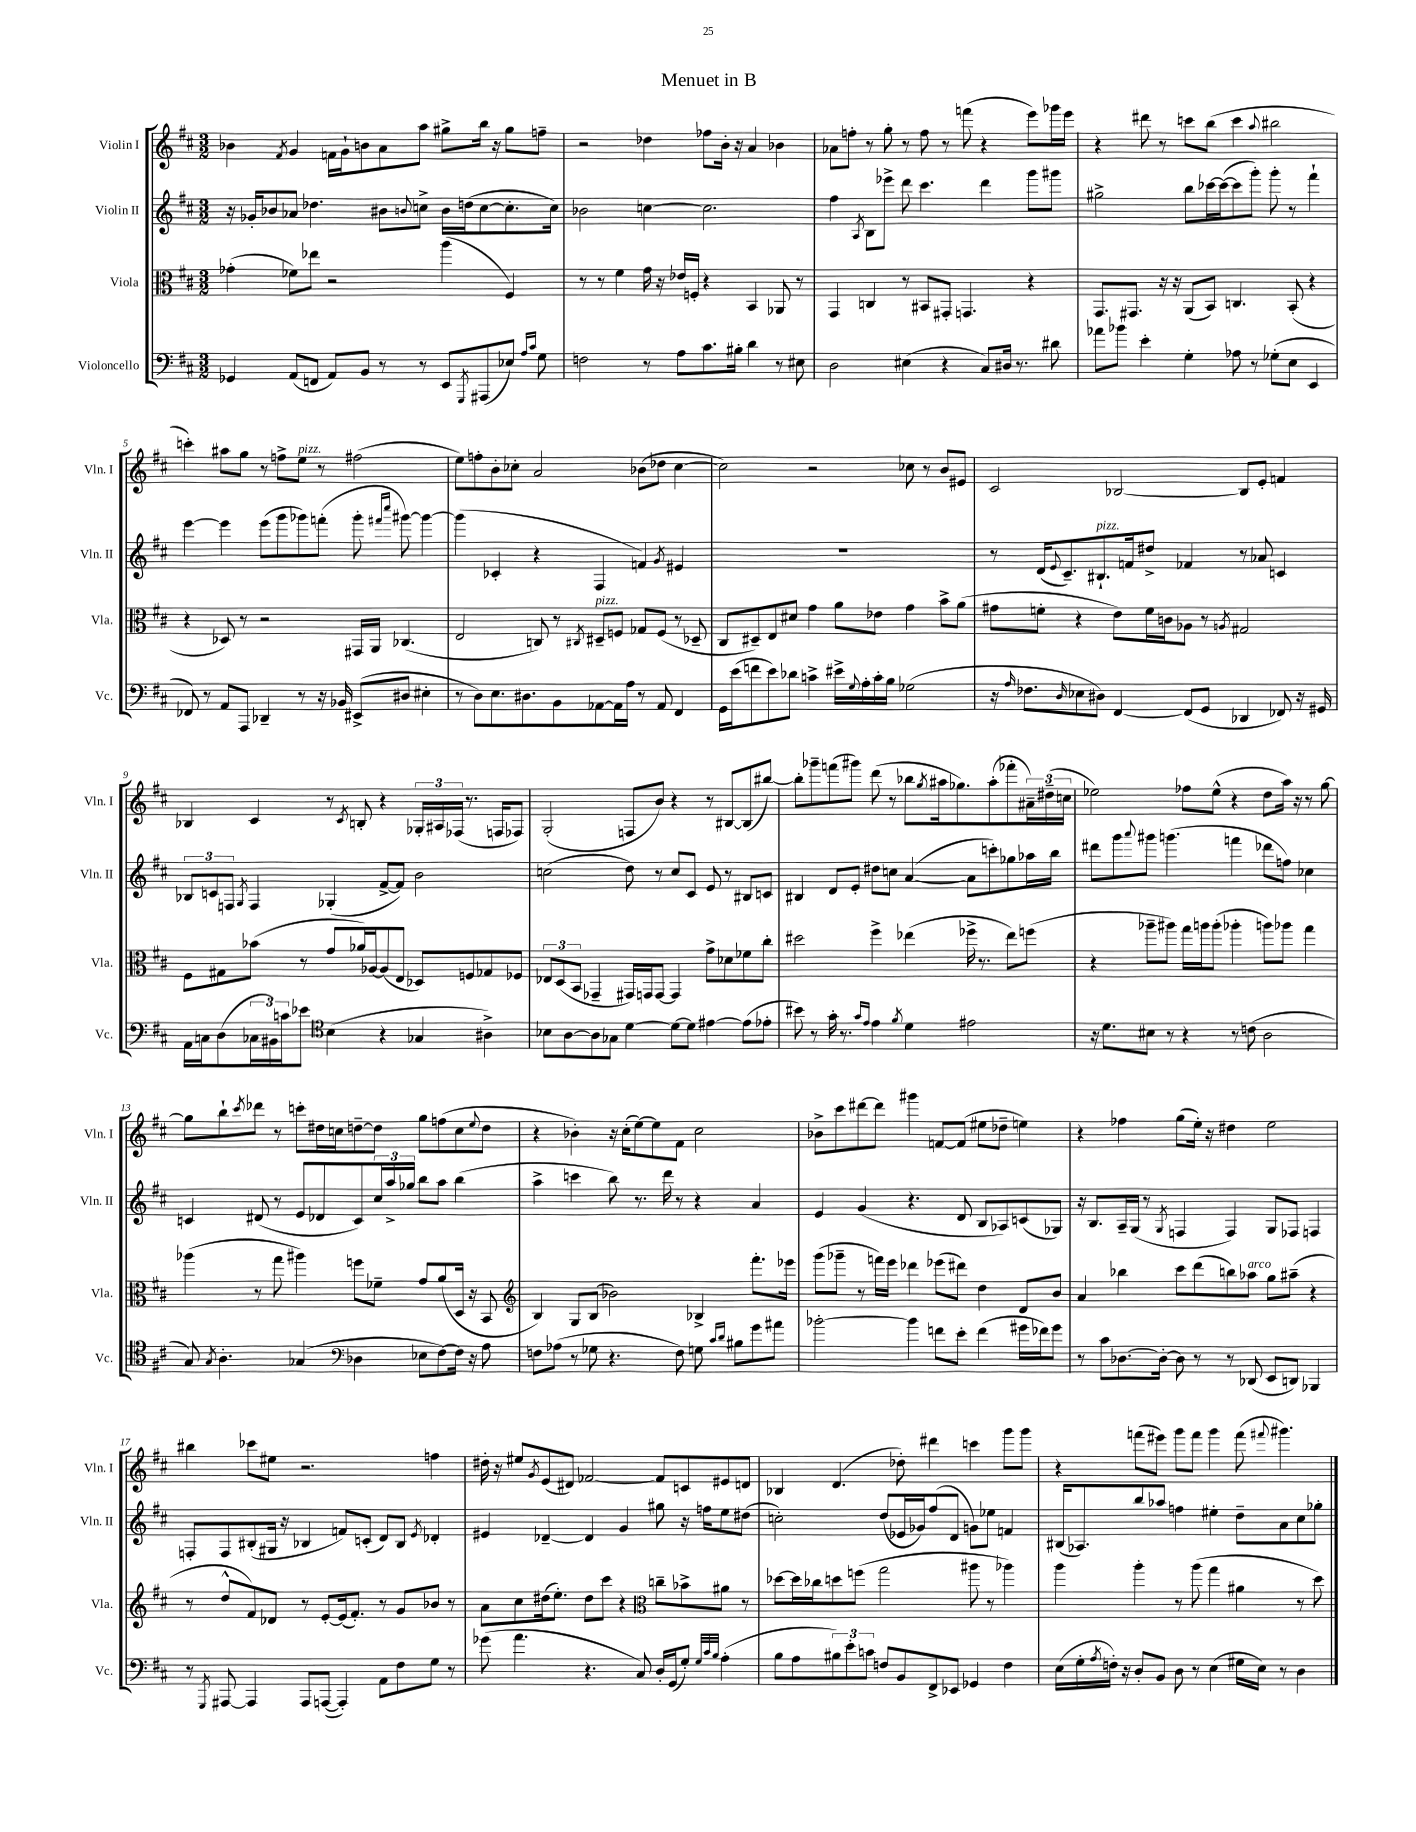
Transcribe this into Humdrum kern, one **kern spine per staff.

**kern	**kern	**kern	**kern
*staff4	*staff3	*staff2	*staff1
*clefF4	*clefC3	*clefG2	*clefG2
*k[f#c#]	*k[f#c#]	*k[f#c#]	*k[f#c#]
*M3/2	*M3/2	*M3/2	*M3/2
4GG-/	(4g-'\	16r	4b-\
.	.	16g-'/LK	.
.	.	8b-/	.
.	.	.	8qf#/
(8AA/L	8f-\L)	8a-/J	4g/
8FF/J	8ee-\J	4.dd-\	.
8AA/L)	2r	.	16f\LL
.	.	.	16g`\J
8BB/J	.	.	8b\
8r	.	8b#\L	8a\
.	.	8qqb/	.
8r	.	8cc^\J	8aa\J
8EE/L	(4aa\	16b\LL	8gg#^\L
.	.	(16dd\J	.
8qGGG/	.	.	.
(8AAA#/	.	[8cc\	16bb\Jk
.	.	.	16r
8E-/J)	4F#/)	8.cc'\]	8gg#\L
16qqA/LL	.	.	.
16qqc#/JJ	.	.	.
8G\	.	.	8ff~\J
.	.	16cc\Jk)	.
=	=	=	=
2F\	8r	2b-\	2r
.	8r	.	.
.	4f#\	.	.
8r	16g\	[4cc\	4dd-\
.	16r	.	.
8A\L	16e-/LL	.	.
.	16F'/JJ	.	.
8.c#\	4r	2.cc\]	8ff-\L
.	.	.	16b'\Jk
16B#'\Jk	.	.	16r
4d\	4BB/	.	4a/
8r	8AA-/	.	4b-\
8E#\	8r	.	.
=	=	=	=
2D\	4GG/	4ff#\	8a-\L
.	.	.	8ff'\J
.	.	8qA/	.
.	4C/	8B\L	8r
.	.	8eee-^\J	8gg'\
(4E#\	8r	8ddd\	8r
.	8BB#/L	4.ccc#\	8ff\
4r	8GG#'/J	.	8r
.	4.GG/	.	(8fff\
8C#/L)	.	4ddd\	4r
16D#/Jk	.	.	.
8.r	.	.	.
.	4r	8ggg\L	8eee\L)
8d#\	.	8ggg#\J	16ggg-\L
.	.	.	16eee\JJ
=	=	=	=
8a-\L	8.GG/L	2gg#^\	4r
8b-\J	.	.	.
.	8.GG#/J	.	.
4e'\	.	.	8ddd#\
.	16r	.	8r
.	16r	.	.
4G'\	(8AA/L	8bb\L	8ccc\L
.	8BB/J)	[16ccc-\L	(8bb\J
.	.	(16ccc-\_J	.
8A-\	4.C/	8ccc-\]	4ccc\
8r	.	8ggg'\J)	.
.	.	.	8qqaa/
(8G-'\L	.	8ggg'\	2bb#\
8E\J	(8BB'/	8r	.
4EE/	4r	4fff#`\	.
=	=	=	=
8FF-/)	4r	[4eee\	4ccc'\)
8r	.	.	.
8AA/L	8D-/)	4eee\]	8aa#\L
8AAA/J	8r	.	8gg\J
4DD-~/	2r	(8eee\L	8r
.	.	8ggg\	8ff^\L
8r	.	8ggg-\)	8ee\J
16r	.	(8fff'\J	8r
16BB-/	.	.	.
(8EE#^/L	16GG#/LL	8ggg-'\	(2ff#\
.	16AA/JJ	.	.
.	.	16qqfff#/LL	.
.	.	16qqcccc#/JJ	.
8D#/J	(4.C-/	[8ggg#\)	.
4E#'\	.	4ggg#\_	.
=	=	=	=
8r	2E/	(4ggg#\]	8ee\L)
8D\L)	.	.	8ff'\
8.E\	.	4c-'/	8b'\
.	.	.	8cc-'\J
8.D#\	.	.	.
.	8C/)	4r	2a/
8BB\	8r	.	.
.	8qC#/	.	.
[8AA-\	8D#~/L	4F#/	.
16AA-\]L	8F/J	.	.
16A\JJ	.	.	.
8r	8G-/L	4f/)	(8b-\L
8AA-/	(8F/J	.	8dd-\J
.	.	8qg/	.
4FF#/	8r	4e#/	[4cc-\
.	8D-~/	.	.
=	=	=	=
16GG\LL	8C#/L	1.r	2cc-\])
(16e\J	.	.	.
8f\	8D#~/)	.	.
8e\)	8E/	.	.
8d-\J	8d#/J	.	.
4c^\	4g\	.	2r
16e#^\LL	8a\L	.	.
8qqG/	.	.	.
16A'\	.	.	.
16c'\	8e-\J	.	.
16B\JJ	.	.	.
(2G-\	4g\	.	8cc-\
.	.	.	8r
.	8b^\L	.	8b/L
.	(8a\J	.	8e#/J
=	=	=	=
16r	8g#\L	8r	2c#/
16qqA/	.	.	.
8.F-\L	.	.	.
.	8f'\J	(16d/LK	.
.	.	8qqe/	.
.	.	8.c#~/)	.
16qqD/	.	.	.
8E-\	4r	.	.
8D#\J)	.	8.B#`/	.
[4FF#/	8e\L)	.	[2B-/
.	.	16f/k	.
.	16f\L	8dd#^/J	.
.	16c\J	.	.
(8FF#/]L	8A-\J	4f-/	.
8GG/J	8r	.	.
.	8qA/	.	.
4DD-/	2G#/	8r	8B-/]L
.	.	8a-/	8e'/J
8FF-/)	.	4c/	4f/
16r	.	.	.
16GG#/	.	.	.
=	=	=	=
16AA\LL	8F#\L	12B-/L	4B-/
16C\J	.	.	.
.	.	12c/	.
(8D\	8G#\	.	.
.	.	12F/J	.
.	.	8qG/	.
24C-\L	(8b-\J	4F/	4c#/
24BB#\)	.	.	.
24c\J	.	.	.
8e-\J	8r	.	.
*clefC4	*	*	*
(4B\	8g/L	(4G-'/	8r
.	.	.	8qc#/
.	16a-/L)	.	8B'/
.	[16A-/J	.	.
4r	(8A-/]	[8f#^/L	4r
.	8E/J	8f#/]J)	.
4G-/	8D-/L)	2b\	24G-'/LL
.	.	.	24A#/
.	.	.	(24F-/JJ
.	8F/	.	8.r
4A#^\)	8G-/	.	.
.	.	.	16F/LK
.	8F-/J	.	8F-/J)
=	=	=	=
8B-\L	12E-/L	(2cc\	(2G'/
.	(12D/	.	.
[8A\	.	.	.
.	12BB/J	.	.
8A\]	4GG-~/	.	.
8G-\J	.	.	.
[4d\	16GG#/LL)	8dd\)	8F/L
.	16GG/J	.	.
.	[8GG/J	8r	8b/J)
8d\_L	4GG/]	8cc/L	4r
8d\]J	.	8c#/J	.
[4e#\	8g^\L	8e/	8r
.	8d-\	8r	[8B#/L
(8e#\]L	8f-\	8B#/L	(8B#/]
8e-'\J	8cc#'\J	8c/J	[8bb#/J)
=	=	=	=
8b#\)	2dd#\	4B#/	8bb#'\]L
8r	.	.	8ggg-~\
16g'\	.	8d/L	(8fff\
8.r	.	.	.
.	.	8e'/J	8ggg#\J)
16qqg/LL	.	.	.
16qqe/JJ	.	.	.
4e\	4ff#^\	8dd#\L	(8ddd\
.	.	8cc\J	8r
8qf#/	.	.	.
4d\	(4ee-\	([4a/	8bb-\L
.	.	.	8qgg/
.	.	.	16aa#\k
.	.	.	8.gg-\)
2e#\	16ff-^\	8a\]L	.
.	8.r	.	.
.	.	8ccc'\)	(8aa#'\
.	8ee-\L)	8gg-\	8fff-'\
.	(8ff\J	16aa-\L	24a#~\L)
.	.	.	(24dd#~\
.	.	16bb\JJ	.
.	.	.	24cc\JJ
=	=	=	=
16r	4r	8ddd#\L	2ee-\)
8.d\L	.	.	.
.	.	8ggg\	.
.	.	8qqaaa/	.
8B#\J	8aa-~\L	8ggg#\J	.
8r	8aa#\J)	(4.ggg\	.
4r	16gg\LL	.	8ff-\L
.	16aa\J	.	.
.	(8aa'\J	.	(8ee-^^\J
8r	4aa-'\	4fff\	4r
(8c\	.	.	.
2A\	8aa\L)	8ddd-\L	8dd\L
.	8aa-\J	8ff\J)	16aa\Jk)
.	.	.	16r
.	4gg\	4cc-\	8r
.	.	.	[8gg\
=	=	=	=
8G/)	(4aa-\	4c/	8gg\]L
8qG/	.	.	.
4.A'\	.	.	8bb`\
.	.	.	8qccc#/
.	8r	(8d#/	8ddd-\J
.	8gg\	8r	8r
(4G-/	4aa#\)	8e/L	8ccc'\L
.	.	8d-/	16dd#\L
.	.	.	16cc\J
*clefF4	*	*	*
4D-\	8ff\L	8c/)	[8dd~\
.	8f-~\J	24cc#/L	8dd\]J
.	.	24aa^/	.
.	.	24gg-/JJ	.
8E-\L	8g/L	8bb\L	8gg\L
[8F#\)	(8a/	8aa\J	(8ff\
16F#\]Jk	16D/Jk	(4bb\	8cc\
16r	16r	.	.
.	.	.	8qqee/
8A\	8BB/	.	8dd\J
=	=	=	=
*	*clefG2	*	*
8F\L	4B/)	4aa^\	4r
(8A-\J	.	.	.
8r	8G/L	4ccc\	4b-'\)
8G-\	(8B/J	.	.
4.r	2b-\)	8bb\)	16r
.	.	.	(16cc#'\LK
.	.	8.r	[8ee\)
.	.	.	8ee\]
.	.	16ddd\	.
8F\)	.	8r	8f#\J
8G\	4B-^/	4r	2cc#\
16qqc#/LL	.	.	.
16qqd/JJ	.	.	.
8B#\L	.	.	.
8g\	8.fff#'\L	4a/	.
8a#\J	.	.	.
.	16eee-\Jk	.	.
=	=	=	=
[2b-'\	(8ggg\L	4e/	8b-^\L
.	8ggg-~\J	.	8ccc#\
.	8r	(4g/	[8ddd#\
.	16fff\LL)	.	8ddd#\]J
.	16eee\JJ	.	.
4b-\]	4ddd-\	4.r	4ggg#\
8f\L	(8eee-\L	.	[8f/L
8e'\J	8ddd#\J)	8d/	(8f/]J
(4f\	4dd\	8B/L	8ee#\L
.	.	8A-/)	8dd-~\J
16g#\LL	8d/L	(8c/	4ee\)
16f-\J)	.	.	.
8g#\J	8b/J	8G-/J)	.
=	=	=	=
8r	4a/	16r	4r
.	.	8.B/L	.
8c#\L	.	.	.
[8.D-\	4bb-\	16A~/L	4ff-\
.	.	(16G/JJ	.
.	.	8r	.
16D-'\_Jk	.	.	.
.	.	8qG/	.
8D-\]	8ccc#\L	4F/	(8gg\L
8r	(8ddd\	.	16ee'\Jk)
.	.	.	16r
8r	8bb\)	4F/)	4dd#\
(8DD-/	8aa-\J	.	.
8EE/L	8gg\L	8G/L	2ee\
8DD/J)	(8aa#~\J	8F-/J	.
4BBB-/	4r	4F/	.
=	=	=	=
8r	8r	8F'/L	4bb#\
8qGGG/	.	.	.
[8AAA#/	8dd^^/L	8F/	.
4AAA#/]	8f#/)	(8B#'/	8ccc-\L
.	8d-/J	16G#/Jk	8ee#\J
.	.	16r	.
8AAA#/L	8r	4B-/	2.r
([8AAA/J	[8e'/L	.	.
4AAA'/])	(16e/]k	8f/L)	.
.	8.f#'/J)	.	.
.	.	(8c'/J	.
8AA\L	8r	8d/L)	.
8F#\	8g/L	8B-/J	.
.	.	8qe/	.
8G\J	8b-/J	4d-'/	4ff\
8r	8r	.	.
=	=	=	=
(8g-\	8a\L	4e#/	16dd#'\
.	.	.	16r
4.a\	8cc#\	.	8ee#/L
.	.	.	8qg/
.	(16dd#\k	[4d-~/	(8e/
.	8.ee'\J)	.	.
.	.	.	8d#/J)
4.r	8dd#\L	4d-/]	[2f-/
.	8ccc#\J	.	.
.	4r	4g/	.
8C#/)	.	.	.
*	*clefC3	*	*
16D'/LL	8cc~\L	8gg#\	8f-/]L
(16GG/J	.	.	.
8G'/J)	8b-^\	16r	8c/
.	.	16ff\LK	.
32qqG/LLL	.	.	.
32qqc#/	.	.	.
32qqB/JJJ	.	.	.
(4A'\	8a#\J	8ee\	8e#/
.	8r	(8dd#\J	8d/J
=	=	=	=
8B\L	[8dd-\L	2cc'\)	4B-/
8A\	16dd-\]L	.	.
.	16cc-\J	.	.
12B#\)	8dd\	.	(4.d/
12e'\	.	.	.
.	(8ff\J	.	.
12c\J	.	.	.
8F/L	2gg\	(8dd/L	.
8BB/	.	16e-/L	8dd-'\)
.	.	16g-/J)	.
8FF#^/	.	(8ff#/	4ddd#\
8EE-/J	.	8d/J	.
4GG-/	8aa#\	8g\L)	4ccc\
.	8r	8ee-\J	.
4F\	4aa-\)	4f/	8ggg\L
.	.	.	8ggg\J
=	=	=	=
(16E\LL	4aa\	(16B#/LK	4r
16G'\	.	8.A-/)	.
8qA/	.	.	.
16F'\JJ)	.	.	.
16r	.	.	.
8D'/L	4aa'\	8bb/	(8fff\L
8BB/J	.	8aa-/J	8eee#\J)
8D\	8r	4ff\	8ggg\L
8r	(8aa\	.	8fff\J
(4E\	4gg\	4ee#'\	4ggg\
16G#\LL	4a#\	8dd~\L	(8fff\
16E\JJ)	.	.	.
.	.	.	8qqfff#/
8r	.	8a\	4.ggg#\)
4D\	8r	8cc#\	.
.	8dd\)	8gg-'\J	.
==	==	==	==
*-	*-	*-	*-
